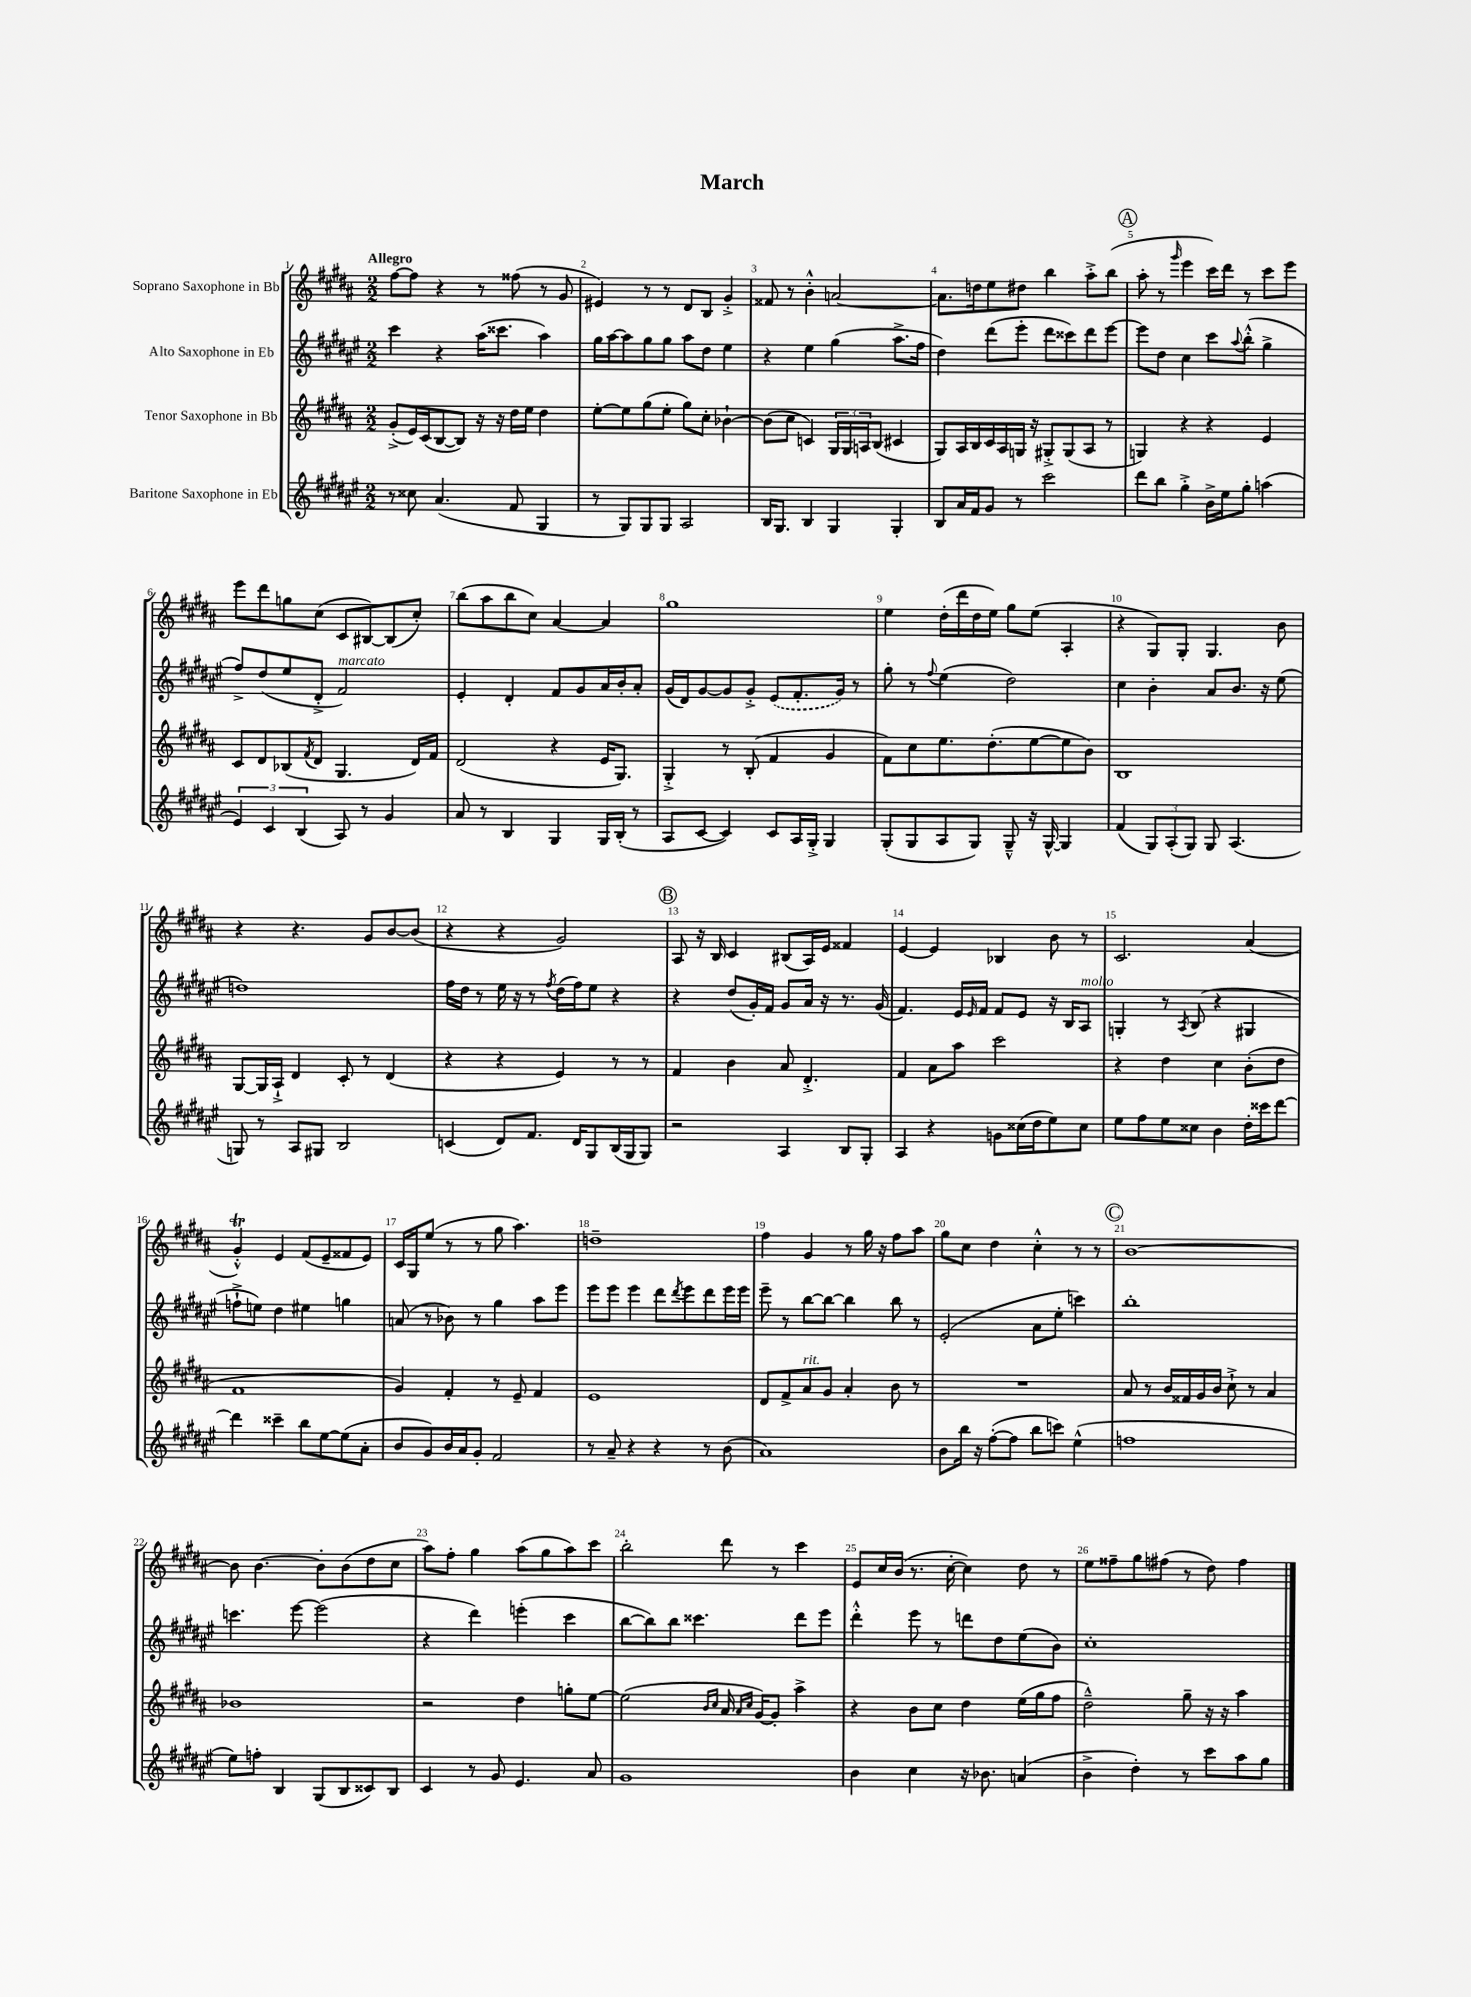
\header { title = "March" }
<<
\new StaffGroup <<
\new Staff = "s0" \with { instrumentName = "Soprano Saxophone in Bb" } {
    \clef treble \key b \major \numericTimeSignature \time 2/2 \tempo "Allegro"
    fis''8~ fis''8 r4 r8 fisis''8( r8 gis'8 |
    eis'4) r8 r8 dis'8 b8 gis'4-.-> |
    fisis'8 r8 b'4-.-^ a'2~ |
    a'8. d''16 e''8 dis''8 b''4 ais''8-.-> b''8( |
    \mark \markup { \circle "A" } ais''8-. r8 \grace { gis'''16 } e'''4 cis'''16) dis'''16 r8 cis'''8 e'''8 |
    e'''8 dis'''8 g''8 cis''8( cis'8 bis8~) bis8( cis''8-.) |
    b''8( ais''8 b''8 cis''8) ais'4~ ais'4 |
    gis''1 |
    e''4 dis''16-.( dis'''16 dis''16 e''16) gis''8 e''8( ais4-. |
    r4 gis8) gis8-. gis4. b'8 |
    r4 r4. gis'8 b'8~ b'8( |
    r4 r4 gis'2) |
    \mark \markup { \circle "B" } ais8 r16 b16 cis'4 bis8( ais16) e'16 fisis'4 |
    e'4~ e'4 bes4 b'8 r8 |
    cis'2. ais'4( |
    gis'4-.-^\trill) e'4 fis'8( e'8-- fisis'8 e'8) |
    cis'16 gis16 e''8( r8 r8 gis''8 ais''4.) |
    d''1-- |
    fis''4 gis'4 r8 gis''16 r16 fis''8 ais''8 |
    gis''8 cis''8 dis''4 cis''4-.-^ r8 r8 |
    \mark \markup { \circle "C" } b'1~ |
    b'8 b'4.~ b'8-. b'8( dis''8 cis''8 |
    ais''8) fis''8-. gis''4 ais''8( gis''8 ais''8) cis'''8 |
    b''2-. dis'''8 r8 cis'''4 |
    e'8 cis''16 b'16( r8. cis''16~-. cis''4) dis''8 r8 |
    e''8 fisis''8-- gis''8 fis''8( r8 dis''8) fis''4 \bar "|." |
}
\new Staff = "s1" \with { instrumentName = "Alto Saxophone in Eb" } {
    \clef treble \key fis \major \numericTimeSignature \time 2/2
    cis'''4 r4 ais''16( cisis'''8. ais''4) |
    gis''16 ais''16~ ais''8 gis''8 gis''8 ais''8 dis''8 eis''4 |
    r4 eis''4 gis''4( ais''8.-> fis''16 |
    dis''4) dis'''8( eis'''8-. dis'''8 cisis'''8) dis'''8 eis'''8~ |
    \mark \markup { \circle "A" } eis'''8 dis''8 cis''4 cis'''8 \appoggiatura { ais''8 } b''8-.-^( gis''4-> |
    fis''8->) dis''8( eis''8 dis'8-.-> fis'2^\markup { \italic "marcato" }) |
    eis'4-. dis'4-. fis'8 gis'8 ais'16 b'16-. ais'8-. |
    gis'16( dis'16) gis'8~ gis'8 gis'8-.-> \once \slurDashed eis'8( fis'8.-. gis'16) r8 |
    gis''8-. r8 \appoggiatura { fis''8 } eis''4( dis''2) |
    cis''4 b'4-. ais'8 b'8. r16 eis''8( |
    d''1) |
    fis''16 dis''16 r8 eis''16 r16 r8 \acciaccatura { fis''8 } dis''16( fis''16) eis''8 r4 |
    \mark \markup { \circle "B" } r4 dis''8( gis'16-.) fis'16 gis'8 ais'16 r16 r8. gis'16( |
    fis'4.) eis'16 \grace { eis'16 } fis'16 fis'8 eis'8 r16 b16 ais8^\markup { \italic "molto" } |
    g4-. r8 \acciaccatura { ais8 } b8( r4 gis4 |
    f''8-!-> e''8) dis''4 eis''4 g''4 |
    a'8( r8 bes'8) r8 gis''4 ais''8 eis'''8 |
    eis'''8 eis'''8 eis'''4 dis'''8 \acciaccatura { dis'''8 } eis'''8 dis'''8 eis'''16 eis'''16 |
    eis'''8-- r8 b''8~ b''8~ b''4 b''8 r8 |
    eis'2-.( ais'8 eis''8-. c'''4) |
    \mark \markup { \circle "C" } b''1-. |
    c'''4. eis'''8~ eis'''2( |
    r4 dis'''4) e'''4-.( cis'''4 |
    b''8~ b''8) b''8 cisis'''4. dis'''8 eis'''8 |
    dis'''4-.-^ eis'''8 r8 d'''8 dis''8 eis''8( b'8) |
    cis''1-. \bar "|." |
}
\new Staff = "s2" \with { instrumentName = "Tenor Saxophone in Bb" } {
    \clef treble \key b \major \numericTimeSignature \time 2/2
    gis'8-.->( e'16) cis'16( b8~ b8) r16 r16 dis''16 e''16 dis''4 |
    e''8~-. e''8 gis''8( e''8-. gis''8) cis''8-. bes'4~-! |
    bes'8( cis''8 c'4) \tuplet 3/2 { gis16 gis16 a16 } b8( cis'4 |
    gis8) ais16 b16 cis'16 ais16 g16 r16 gis8-.-> gis8( ais8 r8 |
    \mark \markup { \circle "A" } g4) r4 r4 e'4 |
    cis'8 dis'8 bes8( \acciaccatura { fis'8 } dis'8 gis4. dis'16) fis'16 |
    dis'2( r4 e'16 gis8.) |
    gis4-.-> r8 b8-.( fis'4 gis'4 |
    fis'8) cis''8 e''8. dis''8.-.( e''8~ e''8 b'8) |
    b1 |
    gis8~ gis16 ais16-!-> dis'4 cis'8-. r8 dis'4( |
    r4 r4 e'4) r8 r8 |
    \mark \markup { \circle "B" } fis'4 b'4 ais'8 dis'4.-.-> |
    fis'4 ais'8 ais''8 cis'''2 |
    r4 dis''4 cis''4 b'8-.( dis''8 |
    fis'1 |
    gis'4) fis'4-. r8 e'8-- fis'4 |
    e'1 |
    dis'8 fis'8-> ais'8^\markup { \italic "rit." } gis'8 ais'4-. b'8 r8 |
    R1 |
    \mark \markup { \circle "C" } ais'8 r8 b'16 fisis'16 gis'16 b'16 cis''8-!-> r8 ais'4 |
    bes'1 |
    r2 dis''4 g''8-. e''8~ |
    e''2( \grace { b'16 cis''16 } ais'16 \grace { ais'16 cis''16 } gis'16~) gis'8-. ais''4-> |
    r4 b'8 cis''8 dis''4 e''16( gis''16 fis''8 |
    dis''2---^) gis''8-- r16 r16 ais''4 \bar "|." |
}
\new Staff = "s3" \with { instrumentName = "Baritone Saxophone in Eb" } {
    \clef treble \key fis \major \numericTimeSignature \time 2/2
    r8 cisis''8 ais'4.( fis'8 gis4 |
    r8 gis8) gis8 gis8 ais2 |
    b16 gis8. b4 gis4 gis4-. |
    b8 ais'16 fis'16 gis'8 r8 cis'''2 |
    \mark \markup { \circle "A" } dis'''8 b''8 gis''4-.-> b'16-> eis''16 gis''8-. a''4( |
    \tuplet 3/2 { eis'4) cis'4 b4( } ais8) r8 gis'4 |
    ais'8 r8 b4 gis4 gis16 b16-.( r8 |
    ais8 cis'8~ cis'4) cis'8 ais16 gis16-.-> gis4 |
    gis8-.( gis8 ais8 gis8) gis8---^ r16 gis16~-^ gis4 |
    fis'4( \tuplet 3/2 { gis8) ais8-.( gis8) } gis8 ais4.( |
    g8) r8 ais8 gis8 b2 |
    c'4( dis'8) fis'8. dis'16 gis8 b16( gis16 gis8) |
    \mark \markup { \circle "B" } r2 ais4 b8 gis8-. |
    ais4 r4 g'8 cisis''16( dis''16 eis''8) cisis''8 |
    eis''8 fis''8 eis''8 cisis''8 b'4 dis''16-. cisis'''16 dis'''8~ |
    dis'''4 cisis'''4-- b''8 eis''8~ eis''8( ais'8-. |
    b'8 gis'8) b'16 ais'16 gis'8-. fis'2 |
    r8 ais'8-- r4 r4 r8 b'8( |
    ais'1) |
    b'8 b''16 r16 fis''8~-.( fis''8 b''8 c'''8) eis''4-^( |
    \mark \markup { \circle "C" } f''1 |
    eis''8) f''8-. b4 gis8( b8 cisis'8) b8 |
    cis'4 r8 gis'8 eis'4. ais'8 |
    gis'1 |
    b'4 cis''4 r16 bes'8. a'4( |
    b'4-> dis''4-.) r8 cis'''8 ais''8 gis''8 \bar "|." |
}
>>
>>
\layout { \context { \Score \override BarNumber.break-visibility = ##(#f #t #t) barNumberVisibility = #all-bar-numbers-visible } }
